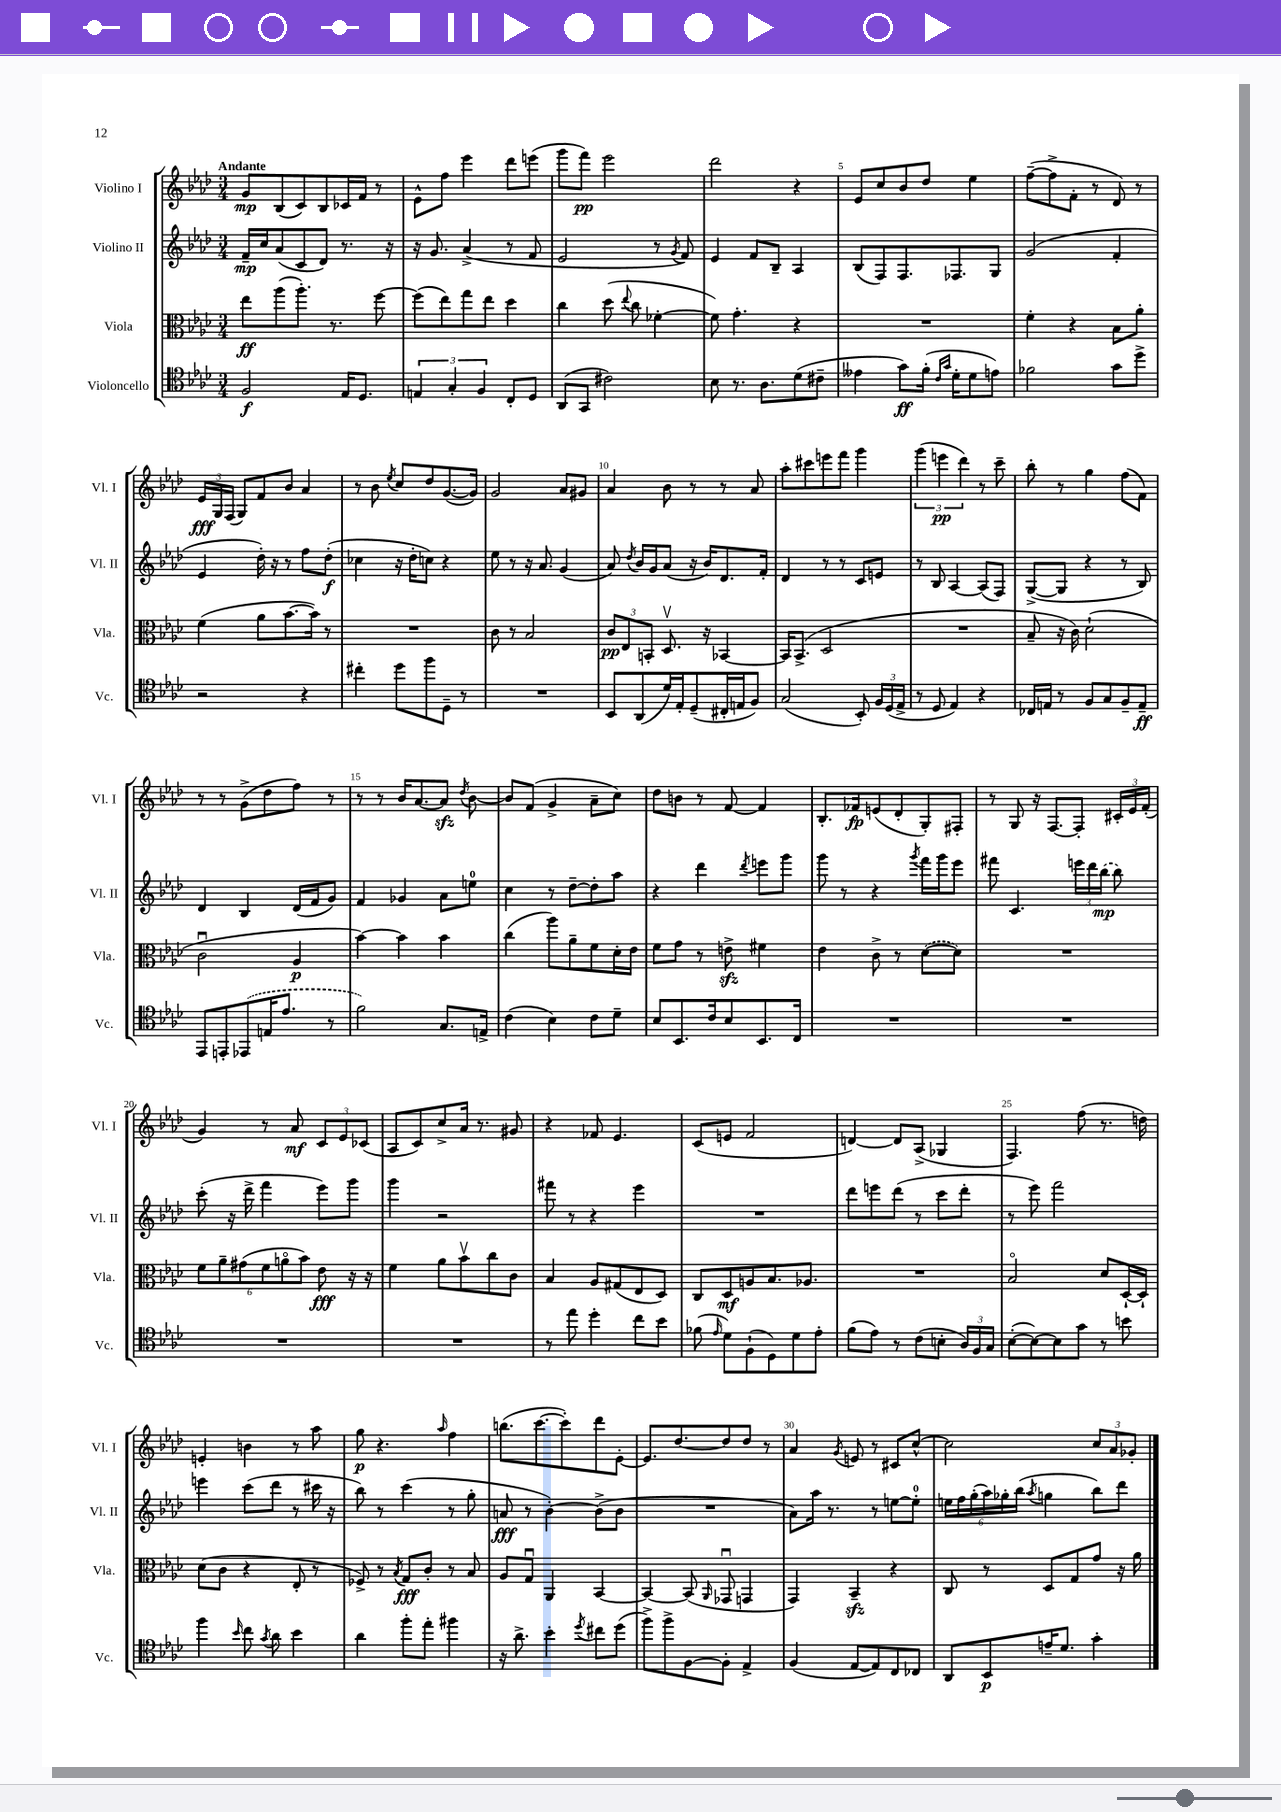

**kern	**kern	**kern	**kern
*staff4	*staff3	*staff2	*staff1
*clefC4	*clefC3	*clefG2	*clefG2
*k[b-e-a-d-]	*k[b-e-a-d-]	*k[b-e-a-d-]	*k[b-e-a-d-]
*M3/4	*M3/4	*M3/4	*M3/4
2F	8ee-	16f~	8g
.	.	16cc	.
.	(8aa-	(8a-	(8B-
.	8.aa-')	8c	8c)
.	.	8d-)	8B-
.	8.r	.	.
16E-	.	8.r	16c-
8.D-	.	.	16f
.	[8ff	.	8r
.	.	16r	.
=	=	=	=
6E	(8ff]	16r	8e-^^
.	.	8.g	.
.	8ee-)	.	8ff
6G'	.	.	.
.	8gg	(4a-^	4eee-
6F	.	.	.
.	8ee-	.	.
8C'	4dd-	8r	8ddd-
8D-	.	8f	(8eee
=	=	=	=
(8AA-	4cc	2e-	8ggg
8GG	.	.	8fff)
2c#)	(8dd-	.	2eee-
.	8qqee-	.	.
.	8cc	.	.
.	[4f-'	8r	.
.	.	8qg	.
.	.	8f)	.
=	=	=	=
8B-	8f-])	4e-	2ddd-
8.r	4.g'	.	.
.	.	8f	.
8.A-	.	.	.
.	.	8B-~	.
(8d-	4r	4A-	4r
8c#~	.	.	.
=	=	=	=
4e--	2.r	(8B-	8e-
.	.	8F)	8cc
8g)	.	8.F	8b-
(16f'	.	.	8dd-
16qqc	.	.	.
16qqg	.	.	.
16d-'	.	8.F-	.
8d-	.	.	4ee-
8e)	.	8G	.
=	=	=	=
2f-	4f'	(2g	([8ff~
.	.	.	8ff^]
.	4r	.	8f'
.	.	.	8r
8g	8B-	4f'	8d-)
8dd-^	8a-'	.	8r
=	=	=	=
2r	(4f	4e-	24e-
.	.	.	24G
.	.	.	(24F
.	.	.	8G)
.	8a-	16dd-')	8f
.	.	16r	.
.	[8.b-	8r	8b-
4r	.	8ff	4a-
.	16b-])	.	.
.	8r	(8dd-'	.
=	=	=	=
4cc#'	2.r	4cc-	8r
.	.	.	8b-
.	.	.	8qee-
8dd-	.	16r	8cc
.	.	16dd-'	.
8ff	.	8cc)	8dd-
8D-~	.	4r	([8.g
8r	.	.	.
.	.	.	16g])
=	=	=	=
2.r	8c	8ee-	2g
.	8r	8r	.
.	2B-	16r	.
.	.	8.a-	.
.	.	(4g	8a-
.	.	.	8g#
=	=	=	=
8BB-	12c	8a-)	4a-
.	12E-	.	.
.	.	8qdd-	.
(8AA-	.	16b-	.
.	12BB'	.	.
.	.	16g	.
16d-)	8.D-v	(8a-	8b-
16E-'	.	.	.
(8D-~	.	16r	8r
.	16r	16b-)	.
16C#'	[4BB-	8.d-	8r
16E	.	.	.
8F)	.	.	8a-
.	.	16f'	.
=	=	=	=
(2G	16BB-]	4d-	8aa-'
.	(8.BB-^	.	.
.	.	.	8ccc#
.	2D-	8r	8eee
.	.	8r	8fff
8BB-')	.	8c	4ggg
24F	.	8e	.
(24D-	.	.	.
24E-^	.	.	.
=	=	=	=
8r	2.r	8r	(6ggg
8D-	.	8B-	.
.	.	.	6eee
4E-)	.	[4A-	.
.	.	.	6ddd-)
4r	.	(8A-]	8r
.	.	8F)	8ccc~
=	=	=	=
16C-	8B-~	([8G^	8bb-'
16E	.	.	.
8r	16r	8G]	8r
.	16c)	.	.
8F	(2d-`	4r	4gg
8G	.	.	.
8F~	.	8r	(8ff
8E~	.	8B-)	8f)
=	=	=	=
8EE-	2cu	4d-	8r
8EE'	.	.	8r
(8EE-	.	4B-	(8g^
16E	.	.	8dd-
8.e-	.	.	.
.	4A-	(16d-	8ff)
.	.	16f	.
8r	.	8g)	8r
=	=	=	=
2f)	[4b-)	4f	8r
.	.	.	8r
.	4b-]	4g-	16b-
.	.	.	[8.a-
8.G	4b-	8a-	8a-]
.	.	.	8qdd-
.	.	8ee	[8b-
16E^	.	.	.
=	=	=	=
(4c	(4cc	4cc	8b-]
.	.	.	(8f
4B-)	8aa-)	8r	4g^
.	8a-~	[8dd-~	.
8c	8f	8dd-']	8a-~
8d-~	16d-'	8aa-	8cc)
.	16e-	.	.
=	=	=	=
8B-	8f	4r	8dd-
8.BB-	8g	.	8b
.	8r	4ddd-	8r
16c	.	.	.
8B-	8e^	.	[8f
.	.	8qddd-	.
8.BB-	4f#	8eee	4f]
.	.	8ggg	.
16C	.	.	.
=	=	=	=
2.r	4e-	8ggg	8.B-'
.	.	8r	.
.	.	.	16f-
.	8c^	4r	(8e
.	8r	.	8d-'
.	.	8qggg	.
.	([8d-	16fff	8G')
.	.	16ggg	.
.	8d-])	8eee-	8F#'
=	=	=	=
2.r	2.r	8fff#	8r
.	.	4.c	8G
.	.	.	16r
.	.	.	[8.F
.	.	24eee	8F']
.	.	24ddd-	.
.	.	(24bb-	.
.	.	8bb-)	24c#'
.	.	.	24e-
.	.	.	(24f'
=	=	=	=
2.r	12f	(8ccc'	4g)
.	12a-~	.	.
.	.	16r	.
.	(12g#	.	.
.	.	16ddd-^	.
.	12f	4fff	8r
.	12ao	.	.
.	.	.	8a-
.	12b-)	.	.
.	8e-	8eee-)	12c
.	.	.	12e-
.	16r	8ggg	.
.	.	.	(12c-
.	16r	.	.
=	=	=	=
2.r	4f	4ggg	8A-
.	.	.	8c)
.	8a-	2r	8cc^
.	8b-v	.	16a-
.	.	.	8.r
.	8cc	.	.
.	8c	.	8g#
=	=	=	=
8r	4B-	8fff#	4r
8ee-	.	8r	.
4dd-'	8A-	4r	8f-
.	(8G#	.	4.e-
8cc	8E-	4eee-	.
8b-	8D-)	.	.
=	=	=	=
(8f-	8C	2.r	(8c
16qqe-	.	.	.
8d-)	8D-	.	8e
(8F`	8A	.	2f
8D-)	8.B-	.	.
8d-	.	.	.
.	8.A-	.	.
8e-'	.	.	.
=	=	=	=
(8f	2.r	8ddd-	[4d)
8e-)	.	8eee	.
8r	.	(8ddd-	8d]
(8c	.	8r	(8A-^
8B'	.	8ccc	4G-
24A-)	.	8ddd-'	.
24F	.	.	.
24G	.	.	.
=	=	=	=
([8B-'	2B-o	8r	4.F)
8B-_)	.	8eee-)	.
8B-]	.	2fff	.
8g	.	.	(8ff
8r	8d-	.	8.r
8b	[16D-`	.	.
.	16D-`]	.	16dd)
=	=	=	=
4ff	(8d-	4eee	4e'
.	8c	.	.
16qqb-	.	.	.
8cc	4r	(8ccc	4b
8qg	.	.	.
8a-	.	8ddd-	.
4b-	8E-'	8r	8r
.	8r	16ccc#	8aa-
.	.	16r	.
=	=	=	=
4a-	8F-^)	8bb-)	8gg
.	8r	8r	4.r
.	8qB-	.	.
8ff'	8G	(4ccc	.
8ee-'	8c'	.	.
.	.	.	16qqaa-
4ff#	8r	8r	4ff
.	8B-	8gg'	.
=	=	=	=
16r	8A-	8a	(8.bb
8.a-^	.	.	.
.	8Gu	8r	.
.	.	.	[8.ccc
4b-'	4AA-	[4b-')	.
.	.	.	8ccc'])
8qdd-	.	.	.
8cc#	[4BB-	(8b-^]	8ddd-
(8dd-	.	8b-	[8e-'
=	=	=	=
8ff^)	4BB-_	2.r	8.e-]
8ff^	.	.	.
.	.	.	[8.dd-
[8F	(8BB-]	.	.
.	16qqAA-	.	.
8F']	8GG-u	.	8dd-]
4E-^	4GG	.	8dd-
.	.	.	8r
=	=	=	=
(4F	4GG)	8a-)	4a-
.	.	16aa-	.
.	.	8.r	.
.	.	.	8qg
[8E-	4BB-~	.	8e
8E-])	.	8r	8r
8C	4r	[8ee	8c#
8C-	.	8ee']	[8cc^^
=	=	=	=
8AA-	8C	24ee	2cc]
.	.	24ff	.
.	.	(24gg'	.
8BB-	8r	24aa-)	.
.	.	24gg-'	.
.	.	(24bb-	.
.	.	8qaa-	.
16e~	8D-	4gg	.
8.d-	.	.	.
.	8G	.	.
4g'	8g	8bb-)	12cc
.	.	.	12a-
.	16r	8ddd-	.
.	.	.	12g-'
.	16a-	.	.
==	==	==	==
*-	*-	*-	*-
